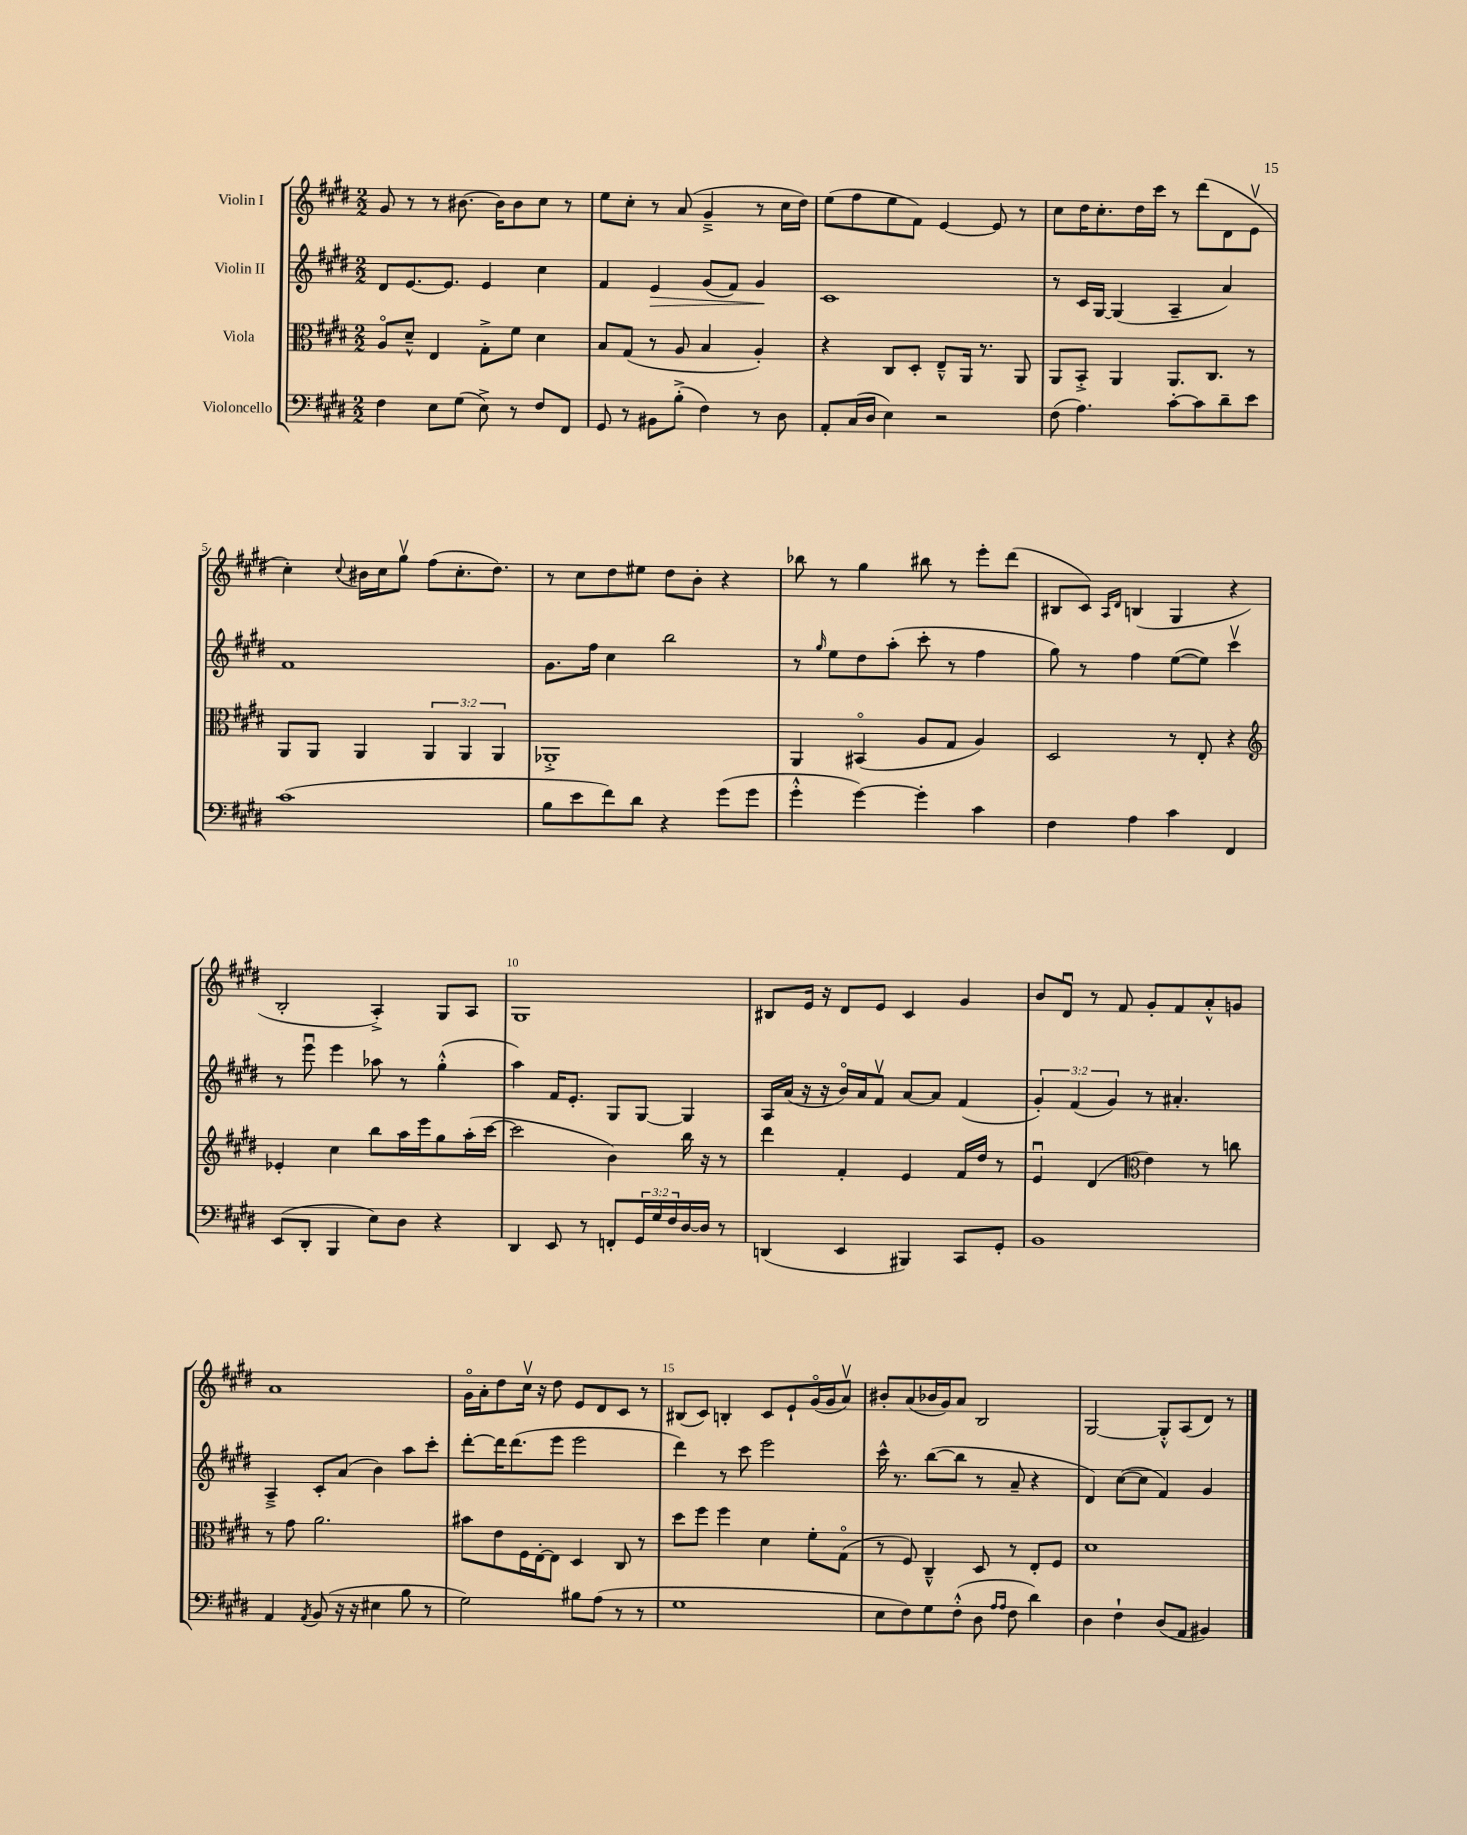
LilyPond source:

<<
\new StaffGroup <<
\new Staff = "s0" \with { instrumentName = "Violin I" } {
    \clef treble \key e \major \numericTimeSignature \time 2/2
    gis'8 r8 r8 bis'8.~ bis'16 bis'8 cis''8 r8 |
    e''8 cis''8-. r8 a'8( gis'4---> r8 cis''16 dis''16) |
    e''8( fis''8 e''8 fis'8) e'4~ e'8 r8 |
    cis''8 dis''16 cis''8.-. dis''16 cis'''16 r8 dis'''8( dis'8 e'8\upbow |
    cis''4-.) \appoggiatura { cis''8 } bis'16 cis''16 gis''8\upbow fis''8( cis''8.-. dis''8.) |
    r8 cis''8 dis''8 eis''8 dis''8 b'8-. r4 |
    bes''8 r8 gis''4 bis''8 r8 e'''8-. dis'''8( |
    bis8 cis'8) \grace { a16 dis'16 } b4( gis4 r4 |
    b2-. a4-.->) gis8 a8 |
    gis1 |
    bis8 e'16 r16 dis'8 e'8 cis'4 gis'4 |
    b'8 dis'8\downbow r8 fis'8 gis'8-. fis'8 a'8-.-^ g'8 |
    a'1 |
    gis'16\flageolet a'16-. dis''8 cis''16\upbow r16 dis''8 e'8 dis'8 cis'8 r8 |
    bis8( cis'8) b4-. cis'8 e'8-! gis'16\flageolet( gis'16 a'8\upbow) |
    bis'8-. a'8( bes'16 gis'16) a'8 b2 |
    gis2~ gis8-.-^ a8( dis'8) r8 \bar "|." |
}
\new Staff = "s1" \with { instrumentName = "Violin II" } {
    \clef treble \key e \major \numericTimeSignature \time 2/2 \override Staff.TupletNumber.text = #tuplet-number::calc-fraction-text
    dis'8 e'8.~ e'8. e'4 cis''4 |
    fis'4 e'4\> gis'8( fis'8) gis'4\! |
    cis'1 |
    r8 cis'16 gis16~ gis4( a4-- a'4) |
    fis'1 |
    gis'8. fis''16 cis''4 b''2 |
    r8 \grace { gis''16 } e''8 dis''8 a''8-.( cis'''8-. r8 fis''4 |
    gis''8) r8 fis''4 e''8~( e''8) cis'''4\upbow |
    r8 e'''8\downbow e'''4 aes''8 r8 gis''4-.-^( |
    a''4) fis'16 e'8.-. gis8 gis8~ gis4 |
    a16 a'16( r16 r16 b'16\flageolet) a'16 fis'8\upbow a'8~ a'8 fis'4( |
    \tuplet 3/2 { gis'4-.) fis'4( gis'4) } r8 ais'4.-. |
    a4---> cis'8-. a'8( b'4) a''8 cis'''8-. |
    dis'''8~-. dis'''16 dis'''8.( e'''8 e'''2 |
    dis'''4) r8 cis'''8 e'''2 |
    cis'''16-^ r8. b''8~( b''8 r8 a'8-- r4 |
    dis'4) cis''8~( cis''8 fis'4) gis'4 \bar "|." |
}
\new Staff = "s2" \with { instrumentName = "Viola" } {
    \clef alto \key e \major \numericTimeSignature \time 2/2 \override Staff.TupletNumber.text = #tuplet-number::calc-fraction-text
    a8\flageolet dis'8---^ e4 gis8-.-> fis'8 dis'4 |
    b8 gis8( r8 a8 b4 a4-.) |
    r4 cis8 dis8-. e8---^ a,16 r8. a,8 |
    a,8 b,8-.-> a,4 a,8. cis8. r8 |
    a,8 a,8 a,4 \tuplet 3/2 { a,4 a,4 a,4 } |
    aes,1-.-> |
    a,4 bis,4\flageolet( a8 gis8 a4) |
    dis2 r8 e8-. r4 |
    \clef treble ees'4-. cis''4 b''8 a''16 e'''16 gis''8 a''16-.( cis'''16~ |
    cis'''2 b'4) b''16 r16 r8 |
    dis'''4 fis'4-. e'4 fis'16 dis''16 r8 |
    e'4\downbow dis'4( \clef alto e'4) r8 c''8 |
    r8 gis'8 a'2. |
    bis'8 e'8 fis16 e16~-. e8 dis4 cis8 r8 |
    dis''8 fis''8 fis''4 dis'4 fis'8-. gis8\flageolet( |
    r8 fis8) cis4---^ dis8 r8 e8-. fis8 |
    dis'1 \bar "|." |
}
\new Staff = "s3" \with { instrumentName = "Violoncello" } {
    \clef bass \key e \major \numericTimeSignature \time 2/2 \override Staff.TupletNumber.text = #tuplet-number::calc-fraction-text
    fis4 e8 gis8( e8->) r8 fis8 fis,8 |
    gis,8 r8 bis,8 b8-.->( fis4) r8 dis8 |
    a,8-. cis16( dis16 e4) r2 |
    fis8( a4.) cis'8~-. cis'8 dis'8-- e'8 |
    cis'1( |
    b8 e'8 fis'8) dis'8 r4 gis'8( gis'8 |
    gis'4-.-^ gis'4~) gis'4-. cis'4 |
    fis4 a4 cis'4 fis,4 |
    e,8( dis,8-. b,,4 e8) dis8 r4 |
    dis,4 e,8 r8 f,8-. \tuplet 3/2 { gis,16 gis16 fis16 } dis16~ dis16 r8 |
    d,4( e,4 bis,,4) cis,8 gis,8-. |
    b,1 |
    a,4 \acciaccatura { a,8 } b,8( r16 r16 eis4 b8 r8 |
    gis2) bis8 a8( r8 r8 |
    gis1 |
    e8 fis8) gis8 fis8-.-^( dis8 \grace { a16 a16 } fis8 dis'4) |
    dis4 fis4-! dis8( a,8 bis,4) \bar "|." |
}
>>
>>
\layout { \context { \Score \override BarNumber.break-visibility = ##(#f #t #t) barNumberVisibility = #(every-nth-bar-number-visible 5) } }
